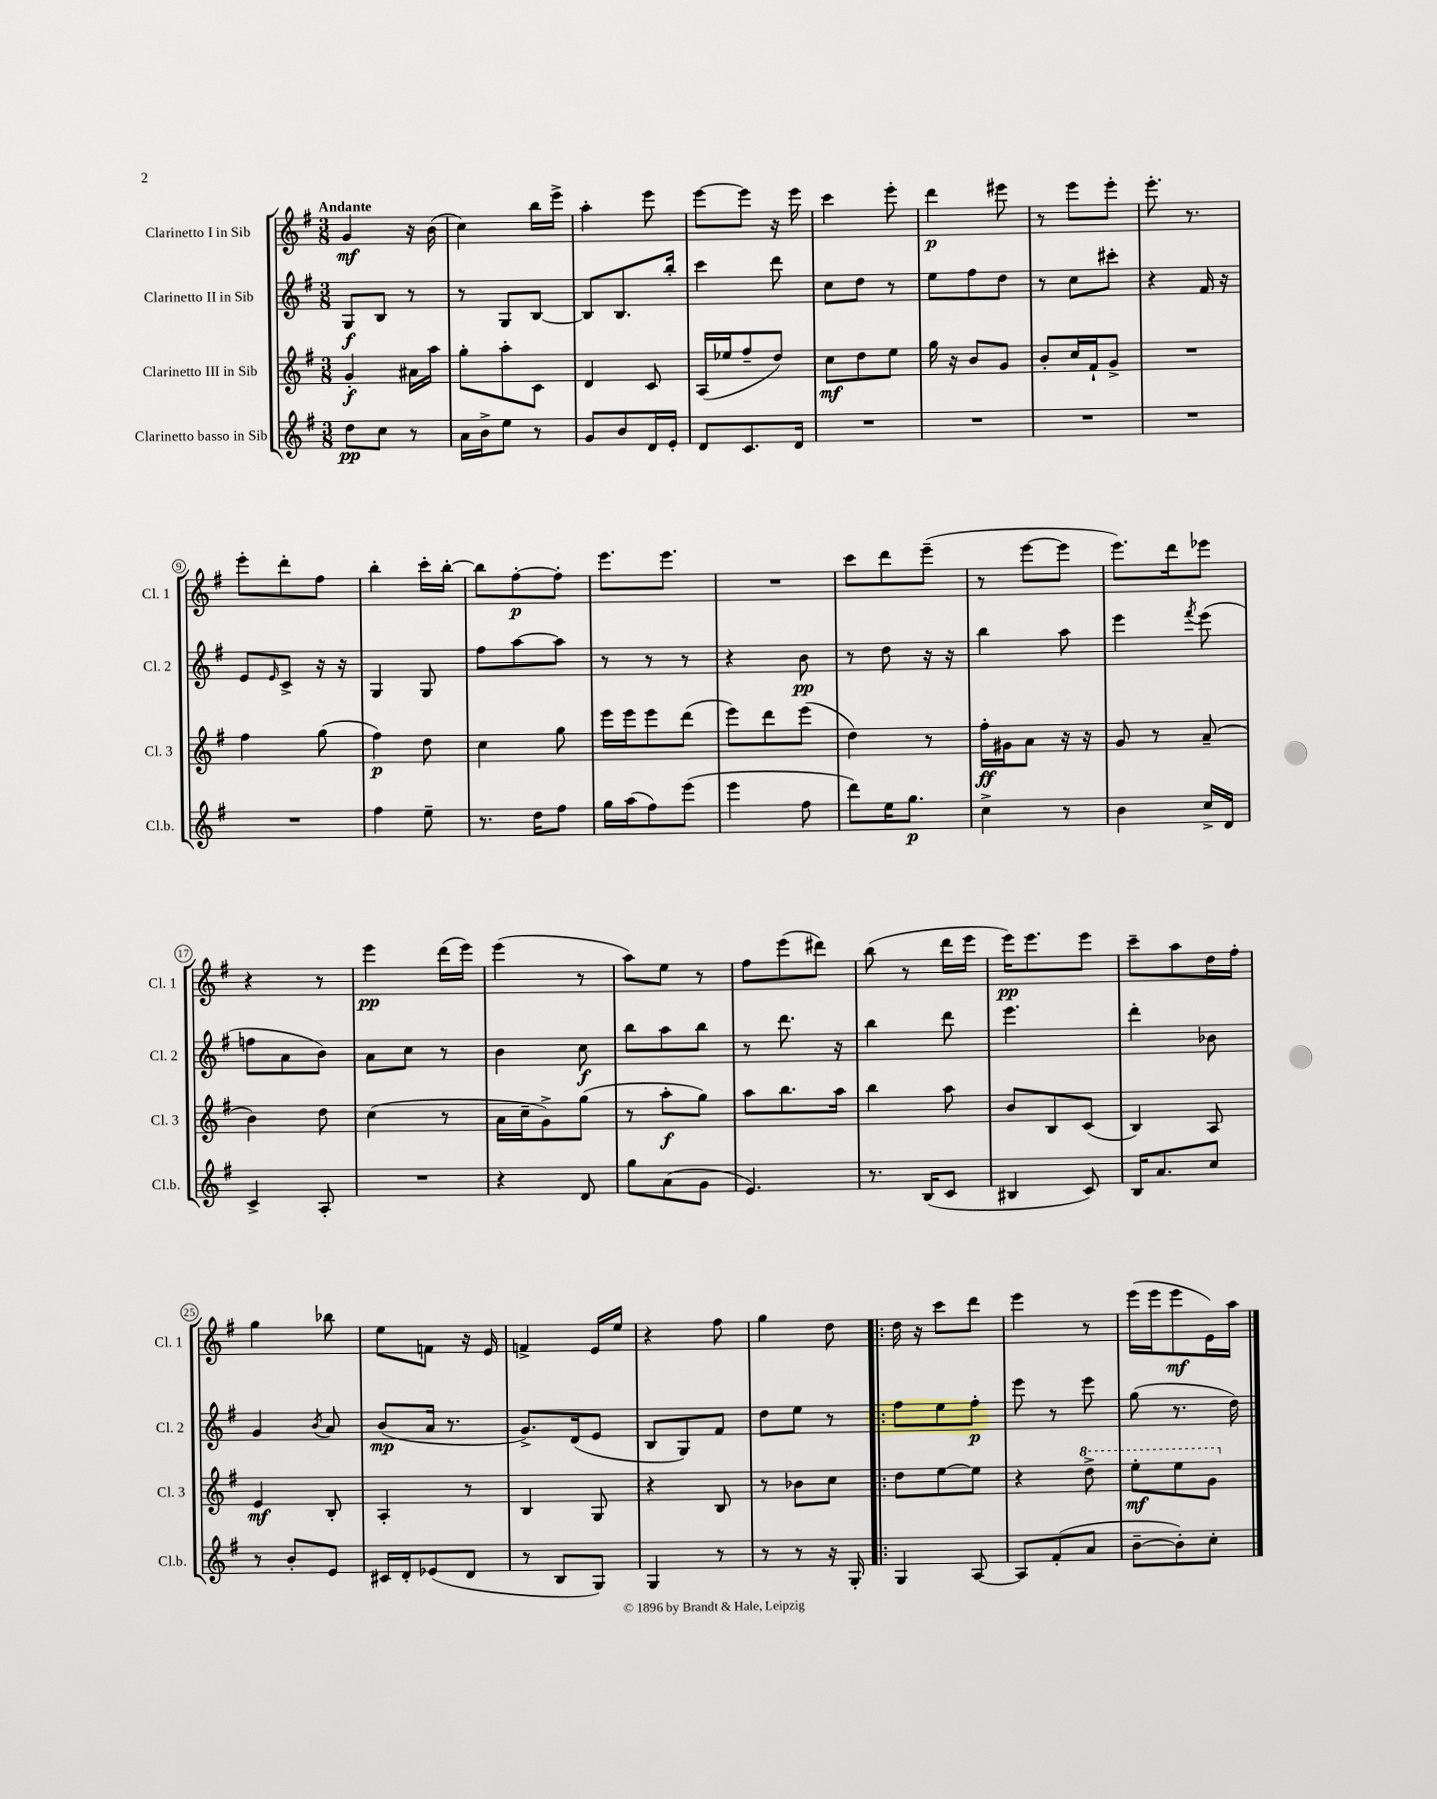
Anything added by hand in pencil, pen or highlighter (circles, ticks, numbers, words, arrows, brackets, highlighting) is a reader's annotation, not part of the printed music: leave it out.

**kern	**kern	**kern	**kern
*staff4	*staff3	*staff2	*staff1
*clefG2	*clefG2	*clefG2	*clefG2
*k[f#]	*k[f#]	*k[f#]	*k[f#]
*M3/8	*M3/8	*M3/8	*M3/8
8dd	4g'	8G	4g
8cc	.	8B	.
8r	16a#	8r	16r
.	16aa	.	(16b
=	=	=	=
16a	8gg'	8r	4cc)
16b^	.	.	.
8ee	8aa'	8G	.
8r	8c	[8B	16bb
.	.	.	16eee^
=	=	=	=
8g	4d	8B]	4aa'
8b	.	8.B	.
16d	8c	.	8eee
16e'	.	16bb'	.
=	=	=	=
8d	(16A	4ccc	[8eee
.	16ee-	.	.
8.c	8ff#~	.	8eee]
.	8dd)	8ddd	16r
16d	.	.	16eee
=	=	=	=
4.r	8cc	8cc	4ccc
.	8dd	8dd	.
.	8ee	8r	8eee'
=	=	=	=
4.r	16gg	8ee	4ddd
.	16r	.	.
.	8b	8ff#	.
.	8g	8dd	8eee#
=	=	=	=
4.r	8b'	8r	8r
.	16cc	8cc	8eee
.	16f#`	.	.
.	8g^	8ccc#'	8eee'
=	=	=	=
4.r	4.r	4r	8.eee'
.	.	.	8.r
.	.	16f#	.
.	.	16r	.
=	=	=	=
4.r	4ff#	8e	8eee'
.	.	16qqe	.
.	.	8c^	8ddd'
.	(8gg	16r	8ff#
.	.	16r	.
=	=	=	=
4ff#	4ff#)	4G	4bb'
8ee~	8dd	8G	16ccc'
.	.	.	[16bb'
=	=	=	=
8.r	4cc	8ff#	8bb]
.	.	[8aa	[8ff#'
16dd	.	.	.
8ff#	8gg	8aa]	8ff#']
=	=	=	=
16gg	16eee	8r	8.eee
(16aa	16eee	.	.
8ff#)	8eee	8r	.
.	.	.	8.eee
(8eee	(8ddd	8r	.
=	=	=	=
4eee	8eee)	4r	4.r
.	8ddd	.	.
8ff#	(8eee	8b	.
=	=	=	=
8ddd)	4dd)	8r	8ccc
16ee	.	8dd	8ddd
8.gg	.	.	.
.	8r	16r	(8eee~
.	.	16r	.
=	=	=	=
4cc^	16ff#'	4bb	8r
.	16g#	.	.
.	8a	.	[8eee
8r	16r	8aa	8eee]
.	16r	.	.
=	=	=	=
4b	8g	4eee	8.eee)
.	8r	.	.
.	.	.	16ddd
.	.	8qfff#	.
16cc^	(8a~	(8eee	8eee-
16d	.	.	.
=	=	=	=
4c^	4b)	8ff	4r
.	.	8a	.
8A'	8dd	8b)	8r
=	=	=	=
4.r	(4cc	8a	4eee
.	.	8cc	.
.	8r	8r	(16ddd
.	.	.	16eee)
=	=	=	=
4r	16a	4b	(4eee
.	16cc~	.	.
.	8g^)	.	.
8d	(8gg	8cc	8r
=	=	=	=
8gg	8r	8bb	8aa)
(8a	8aa'	8aa	8ee
8g	8gg)	8bb	8r
=	=	=	=
4.e)	8aa	8r	8ff#
.	8.bb	8.ddd	(8eee
.	.	.	8ddd#)
.	16aa	16r	.
=	=	=	=
8.r	4bb	4bb	(8bb
.	.	.	8r
(16B	.	.	.
8c	8aa	8ddd	16ddd
.	.	.	16eee
=	=	=	=
4B#	8b	4.eee	16eee)
.	.	.	8.eee
.	8B	.	.
8c)	(8c	.	8eee
=	=	=	=
16B	4B)	4ddd'	8ccc~
8.a	.	.	.
.	.	.	8aa
8cc	8A	8b-	16dd
.	.	.	16ff#'
=	=	=	=
8r	4e	4g	4gg
8b'	.	.	.
.	.	8qb	.
8e	8B'	8a	8bb-
=	=	=	=
16c#	4A'	(8b	8ee
16d'	.	.	.
(8e-	.	16a	8f
.	.	8.r	.
8d	8r	.	16r
.	.	.	16e
=	=	=	=
8r	4B	8.g^)	4f^
8B	.	.	.
.	.	(16d	.
8G)	8G	8e	16e
.	.	.	16ee
=	=	=	=
4G	4r	8B	4r
.	.	8G)	.
8r	8B	8f#	8ff#
=	=	=	=
8r	8r	8dd	4gg
8r	8b-	8ee	.
16r	8cc	8r	8dd
16G'	.	.	.
=!|:	=!|:	=!|:	=!|:
4G	8dd	8ff#	16dd
.	.	.	16r
.	[8ee	8ee	8ccc
[8A	8ee]	8ff#'	8ddd
=	=	=	=
8A]	4r	8eee	4eee
(8f#'	.	8r	.
8a	8ddd^	8eee	8r
=	=	=	=
[8b~	8eee'	(8gg	(16eee
.	.	.	16eee
8b'])	8eee	8.r	8eee
8cc'	8gg	.	16e)
.	.	16dd)	16aa
==	==	==	==
*-	*-	*-	*-
